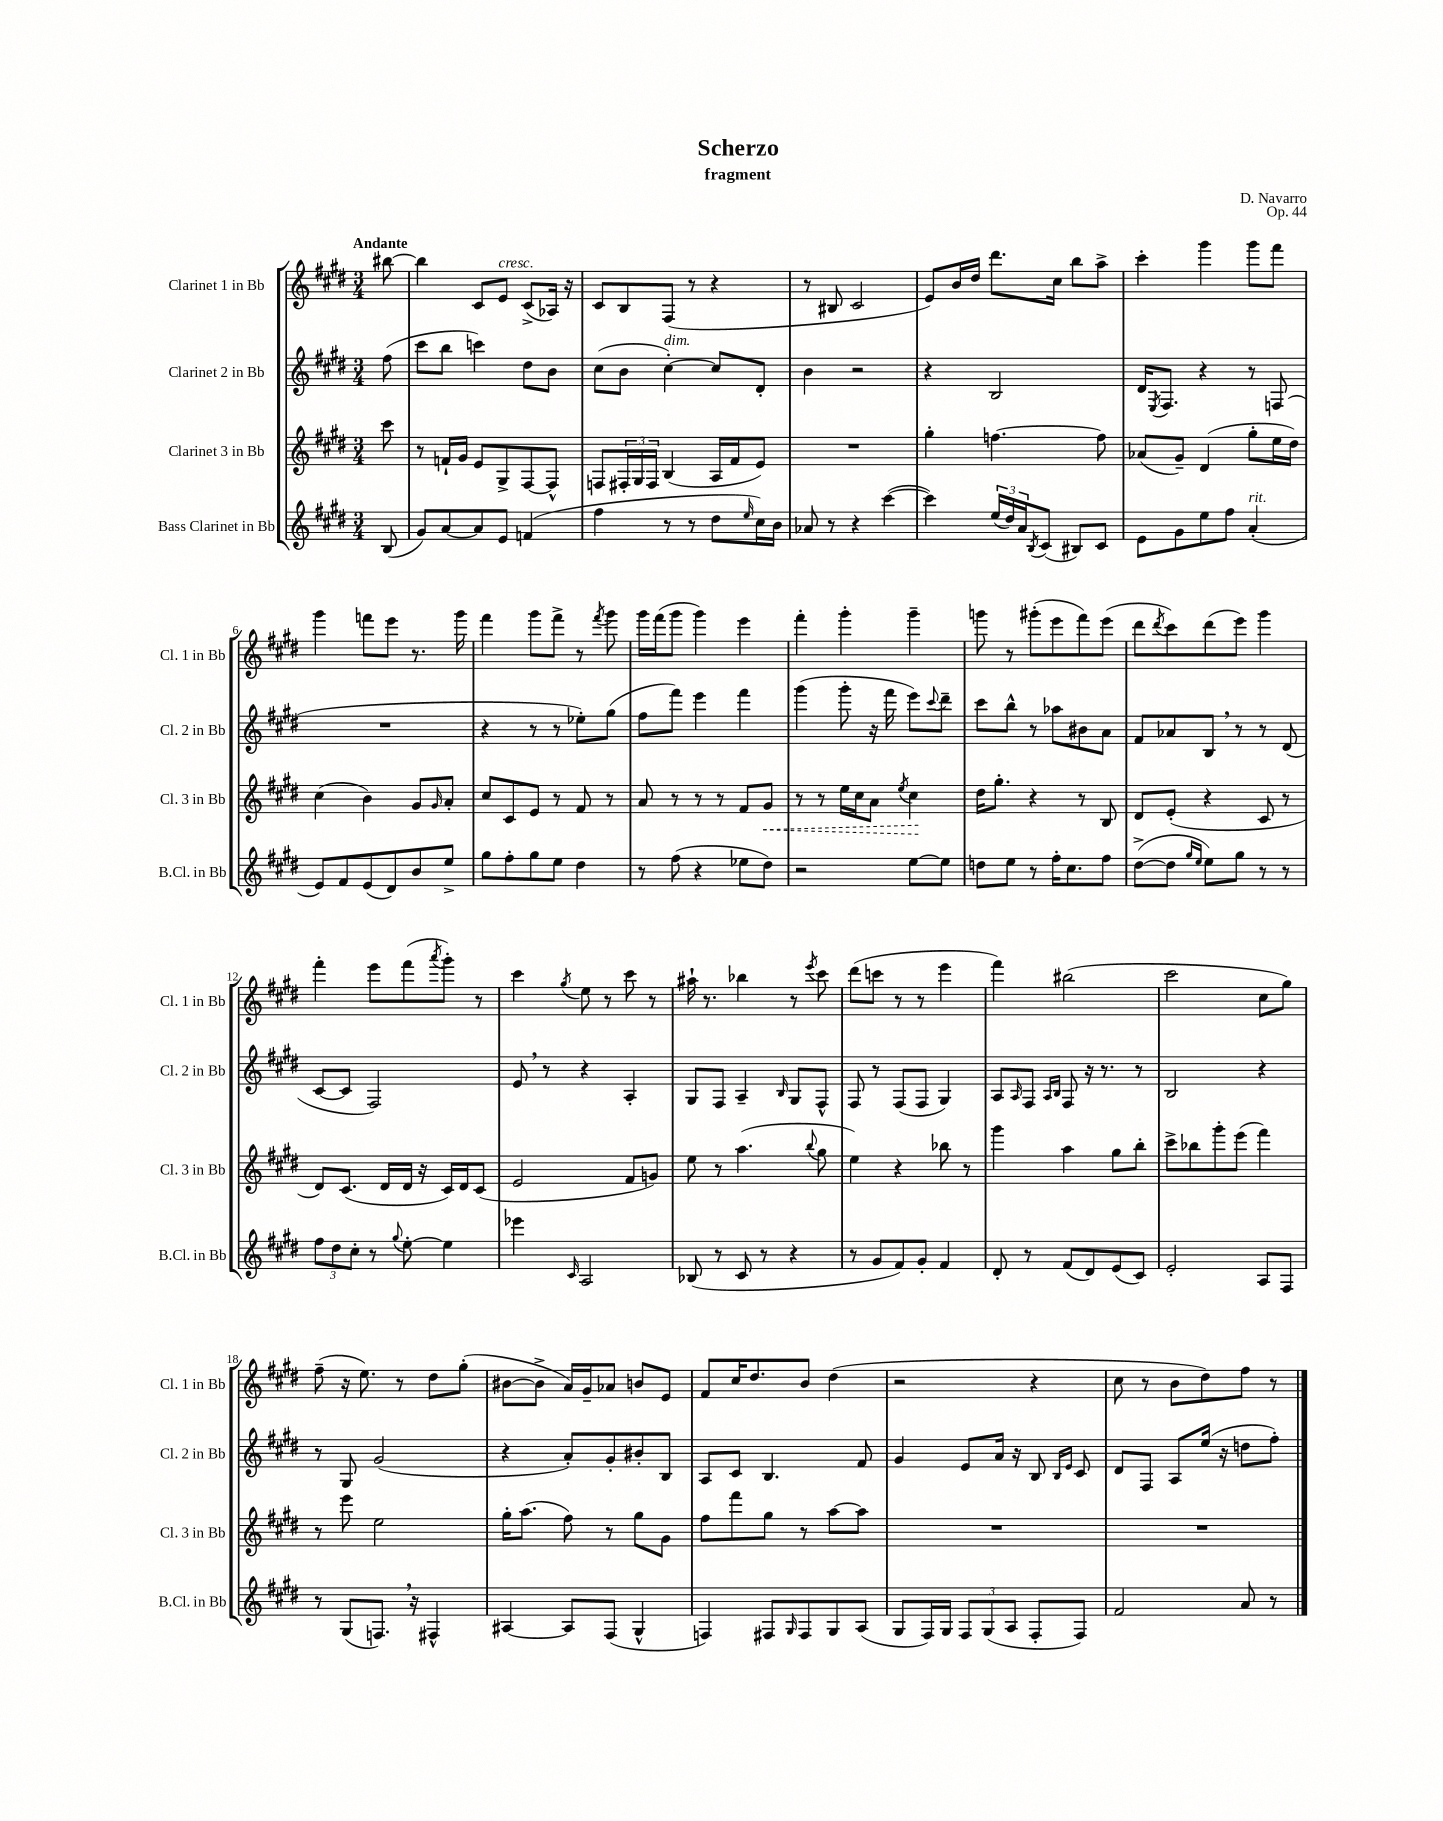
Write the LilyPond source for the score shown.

\header { title = "Scherzo" composer = "D. Navarro" subtitle = "fragment" opus = "Op. 44" }
<<
\new StaffGroup <<
\new Staff = "s0" \with { instrumentName = "Clarinet 1 in Bb" shortInstrumentName = "Cl. 1 in Bb" } {
    \clef treble \key e \major \numericTimeSignature \time 3/4 \partial 8 \tempo "Andante"
    bis''8~ |
    bis''4 cis'8 e'8^\markup { \italic "cresc." } cis'8->( aes16) r16 |
    cis'8 b8 fis8( r8 r4 |
    r8 bis8 cis'2 |
    e'8) b'16 dis''16 dis'''8. cis''16 b''8 a''8-> |
    cis'''4-. gis'''4 gis'''8 fis'''8 |
    gis'''4 f'''8 e'''8 r8. gis'''16 |
    fis'''4 gis'''8 fis'''8-> r8 \acciaccatura { fis'''8 } gis'''8 |
    gis'''16 fis'''16( gis'''8 gis'''4) e'''4 |
    fis'''4-. gis'''4-. gis'''4-- |
    g'''8 r8 gis'''8-.( e'''8 fis'''8) e'''8( |
    dis'''8 \acciaccatura { dis'''8 } cis'''8) dis'''8( e'''8) gis'''4 |
    fis'''4-. e'''8 fis'''8( \acciaccatura { a'''8 } gis'''8-.) r8 |
    cis'''4 \acciaccatura { gis''8 } e''8 r8 cis'''8 r8 |
    ais''16-! r8. bes''4 r8 \acciaccatura { e'''8 } cis'''8 |
    dis'''8( c'''8 r8 r8 e'''4 |
    fis'''4) bis''2( |
    cis'''2 cis''8 gis''8) |
    fis''8--( r16 e''8.) r8 dis''8 gis''8-.( |
    bis'8~ bis'8-> a'16) gis'16-- aes'8 b'8 e'8 |
    fis'8 cis''16 dis''8. b'8 dis''4( |
    r2 r4 |
    cis''8 r8 b'8 dis''8) fis''8 r8 \bar "|." |
}
\new Staff = "s1" \with { instrumentName = "Clarinet 2 in Bb" shortInstrumentName = "Cl. 2 in Bb" } {
    \clef treble \key e \major \numericTimeSignature \time 3/4 \partial 8
    fis''8( |
    cis'''8 b''8 c'''4) dis''8 b'8 |
    cis''8( b'8 cis''4~-.^\markup { \italic "dim." }) cis''8 dis'8-. |
    b'4 r2 |
    r4 b2 |
    dis'16 \acciaccatura { e8 } fis8. r4 r8 f8( |
    R2. |
    r4 r8 r8 ees''8-.) gis''8( |
    fis''8 fis'''8) e'''4 fis'''4 |
    gis'''4( gis'''8-. r16 fis'''16 e'''8) \appoggiatura { cis'''8 } dis'''8-- |
    cis'''8 b''8-^ r8 aes''8 bis'8 a'8 |
    fis'8 aes'8 b8 \breathe r8 r8 dis'8( |
    cis'8~ cis'8 fis2) |
    e'8 \breathe r8 r4 a4-. |
    gis8 fis8 a4-- \grace { b16 } gis8 fis8-^ |
    fis8 r8 fis8( fis8 gis4) |
    a8 \grace { a16 } fis8 \grace { a16 b16 } fis8 r16 r8. r8 |
    b2 r4 |
    r8 gis8 gis'2( |
    r4 a'8-.) gis'8-. bis'8-. b8 |
    a8 cis'8 b4. fis'8 |
    gis'4 e'8 a'16 r16 b8 \grace { b16 e'16 } cis'8 |
    dis'8 fis8 a8 e''16( r16 d''8 fis''8-.) \bar "|." |
}
\new Staff = "s2" \with { instrumentName = "Clarinet 3 in Bb" shortInstrumentName = "Cl. 3 in Bb" } {
    \clef treble \key e \major \numericTimeSignature \time 3/4 \partial 8
    cis'''8 |
    r8 f'16-! gis'16 e'8 gis8-> fis8~ fis8-^ |
    f8 \tuplet 3/2 { fis16-. gis16 fis16 } b4( a16 fis'16 e'8) |
    R2. |
    gis''4-. f''4.~ f''8 |
    aes'8( gis'8--) dis'4( gis''8-. e''16 dis''16) |
    cis''4( b'4) gis'8 \grace { gis'16 } a'8-. |
    cis''8 cis'8 e'8 r8 fis'8 r8 |
    a'8 r8 r8 r8 fis'8 \once \override Hairpin.style = #'dashed-line gis'8\< |
    r8 r8 e''16 cis''16 a'8 \acciaccatura { e''8 } cis''4\! |
    dis''16 gis''8.-. r4 r8 b8 |
    dis'8 e'8-.( r4 cis'8 r8 |
    dis'8) cis'8.( dis'16 dis'16 r16 cis'16) dis'16 cis'8( |
    e'2 fis'8 g'8) |
    e''8 r8 a''4.( \appoggiatura { b''8 } gis''8 |
    e''4) r4 bes''8 r8 |
    gis'''4 a''4 gis''8 b''8-. |
    cis'''8-> bes''8 gis'''8-. e'''8( fis'''4) |
    r8 e'''8 e''2 |
    gis''16-. a''8.( fis''8) r8 gis''8 gis'8 |
    fis''8 fis'''8 gis''8 r8 a''8~ a''8 |
    R2. |
    R2. \bar "|." |
}
\new Staff = "s3" \with { instrumentName = "Bass Clarinet in Bb" shortInstrumentName = "B.Cl. in Bb" } {
    \clef treble \key e \major \numericTimeSignature \time 3/4 \partial 8
    b8( |
    gis'8) a'8~ a'8 e'8 f'4( |
    fis''4 r8 r8 dis''8 \grace { e''16 } cis''16) b'16 |
    aes'8 r8 r4 cis'''4~( |
    cis'''4) \tuplet 3/2 { e''16( dis''16) a'16 } \acciaccatura { b8 } cis'8( bis8) cis'8 |
    e'8 gis'8 e''8 fis''8 a'4-.^\markup { \italic "rit." }( |
    e'8) fis'8 e'8( dis'8) b'8 e''8-> |
    gis''8 fis''8-. gis''8 e''8 dis''4 |
    r8 fis''8( r4 ees''8 dis''8) |
    r2 e''8~ e''8 |
    d''8 e''8 r8 fis''16-. cis''8. fis''8 |
    dis''8~->( dis''8 \grace { gis''16 e''16 } e''8) gis''8 r8 r8 |
    \tuplet 3/2 { fis''8 dis''8 cis''8-. } r8 \appoggiatura { gis''8 } e''8~-. e''4 |
    ees'''4 \grace { cis'16 } a2 |
    bes8( r8 cis'8 r8 r4 |
    r8 gis'8 fis'8) gis'8-. fis'4 |
    dis'8-. r8 fis'8( dis'8) e'8( cis'8) |
    e'2-. a8 fis8 |
    r8 gis8( f8.) \breathe r16 fis4-^ |
    ais4~ ais8 fis8( gis4-^ |
    f4) fis8 \grace { gis16 } fis8 gis8 a8( |
    gis8 fis16) gis16 \tuplet 3/2 { fis8 gis8( a8 } fis8-. fis8) |
    fis'2 a'8 r8 \bar "|." |
}
>>
>>
